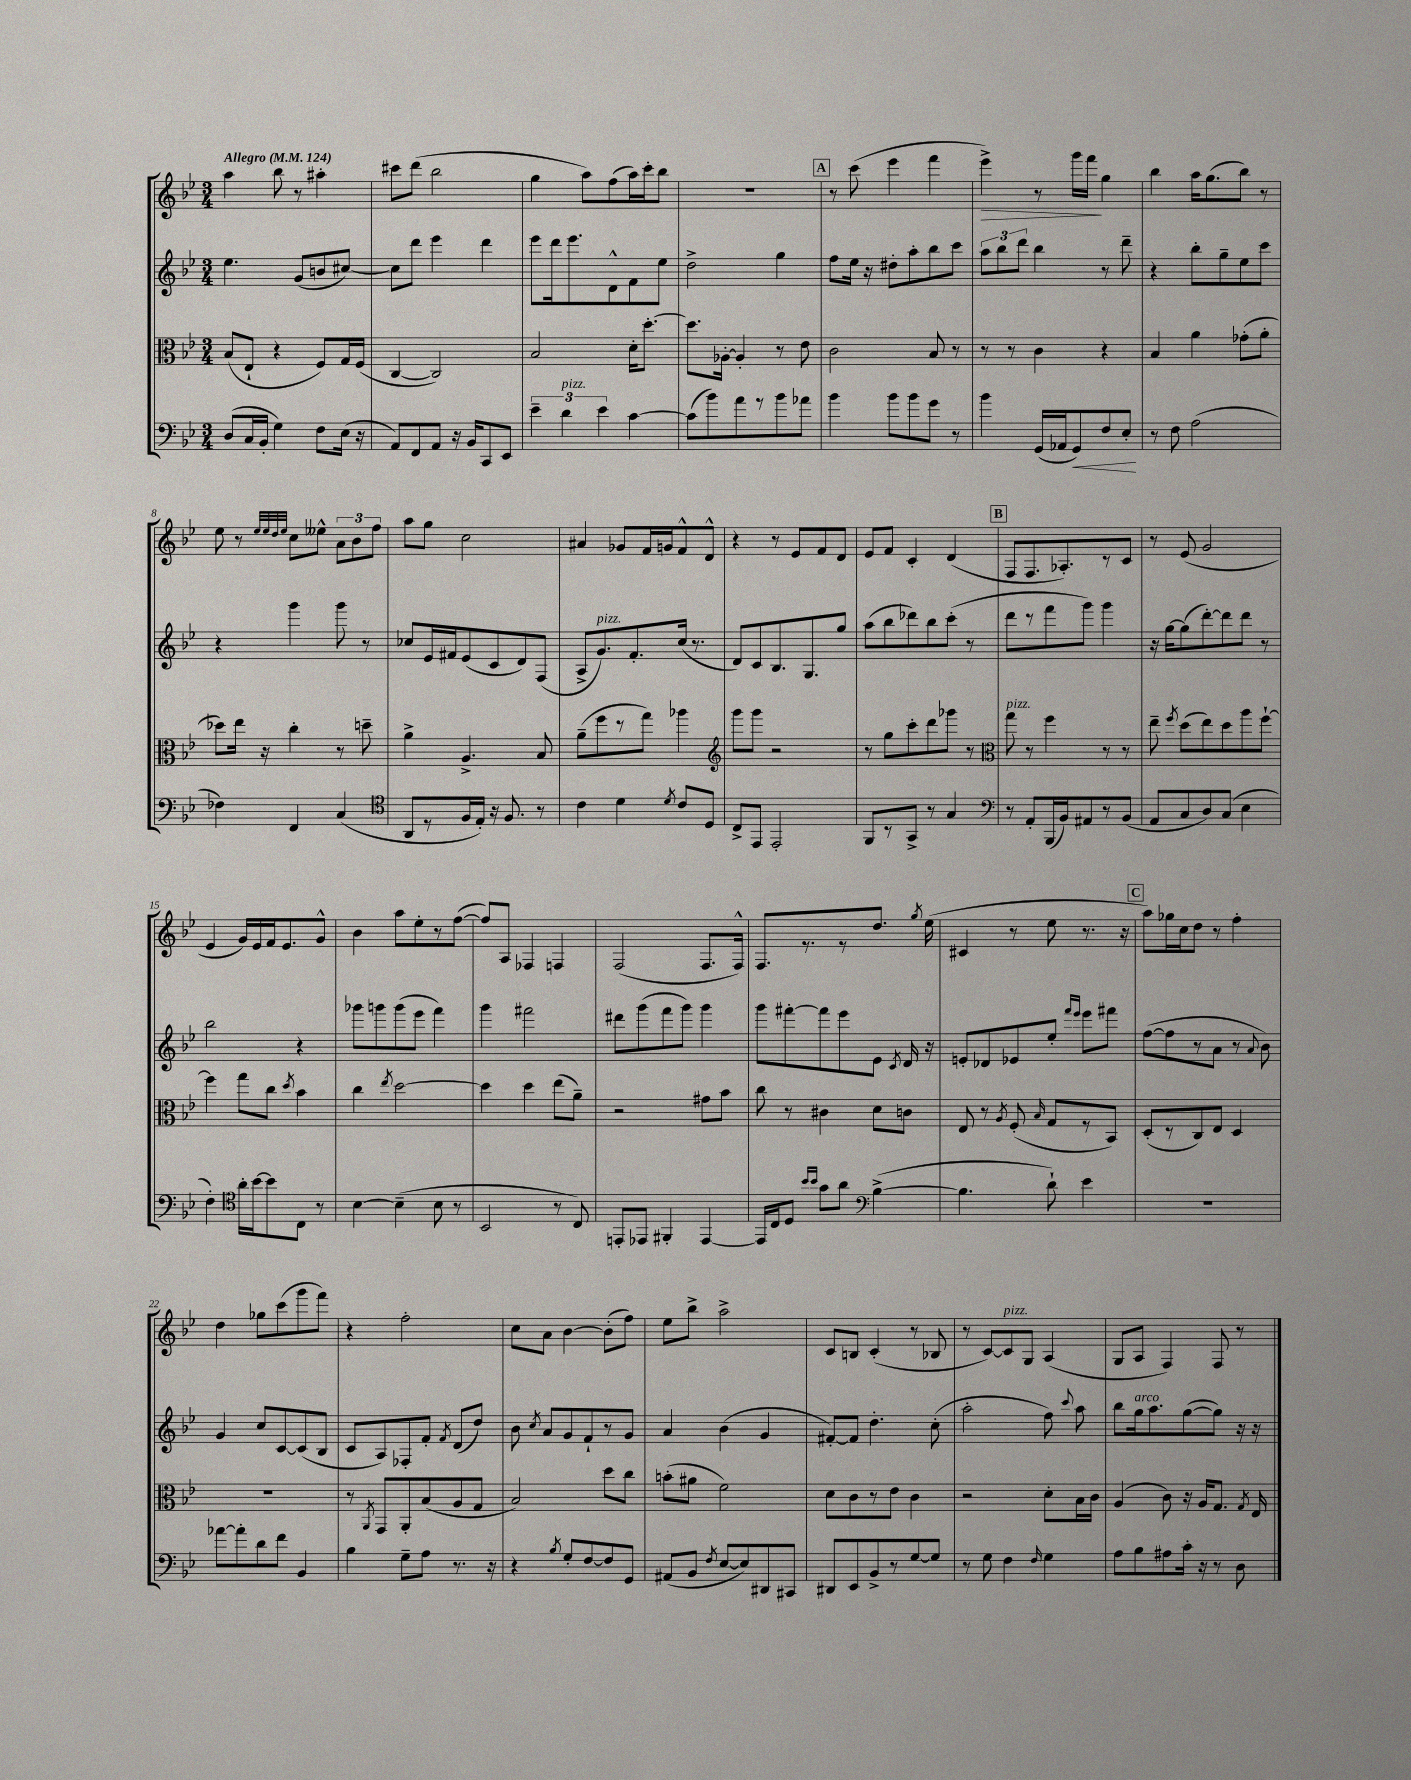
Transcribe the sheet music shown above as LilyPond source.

<<
\new StaffGroup <<
\new Staff = "s0" {
    \clef treble \key bes \major \numericTimeSignature \time 3/4 \tempo "Allegro" 4 = 124
    \autoBeamOff a''4 bes''8 r8 ais''4-. |
    cis'''8[ d'''8]( bes''2 |
    g''4 a''8[) f''8( a''16) c'''16-. bes''8] |
    R2. |
    \mark \markup { \box "A" } r8 c'''8( ees'''4 f'''4 |
    ees'''4->\>) r8 g'''16[ f'''16]\! g''4 |
    bes''4 a''16[ g''8.( bes''8]) r8 |
    ees''8 r8 \grace { ees''32[ ees''32 d''32 ees''32] } c''8[ eeses''8]-^ \tuplet 3/2 { a'8[ bes'8 f''8] } |
    a''8[ g''8] c''2 |
    ais'4 ges'8[ f'16 g'16 f'8-^ d'8]-^ |
    r4 r8 ees'8[ f'8 d'8] |
    ees'8[ f'8] c'4-. d'4( |
    \mark \markup { \box "B" } f8[ f8. aes8.-.) r8 c'8] |
    r8 ees'8( g'2 |
    ees'4 g'16[) ees'16 f'16 ees'8. g'8]-^ |
    bes'4 a''8[ ees''8-. r8 f''8]~( |
    f''8[) a8] fes4 f4 |
    f2( f8.[ f16]-^) |
    f8.[ r8. r8 d''8.] \acciaccatura { g''8 } ees''16( |
    cis'4 r8 ees''8 r8. r16 |
    \mark \markup { \box "C" } a''8[) ges''16 c''16 d''8] r8 f''4-. |
    d''4 ges''8[ c'''8( g'''8 f'''8]) |
    r4 f''2-. |
    c''8[ a'8] bes'4~ bes'8[-.( f''8]) |
    ees''8[ bes''8]-> a''2-> |
    c'8[ b8] c'4-.( r8 bes8 |
    r8 c'8[~) c'8^\markup { \italic "pizz." } g8] a4( |
    g8[ a8] f4) f8 r8 \bar "|." |
}
\new Staff = "s1" {
    \clef treble \key bes \major \numericTimeSignature \time 3/4
    \autoBeamOff ees''4. g'8[( b'8 cis''8]~) |
    cis''8[ d'''8] ees'''4 d'''4 |
    ees'''8[ d'''16 ees'''8. d'8-^ f'8 ees''8] |
    d''2-> g''4 |
    \mark \markup { \box "A" } f''8[ ees''16] r16 dis''8[-. a''8-. bes''8 c'''8] |
    \tuplet 3/2 { a''8[ bes''8 d'''8] } bes''4 r8 d'''8-- |
    r4 bes''8[-. g''8-- ees''8 c'''8] |
    r4 g'''4 g'''8 r8 |
    ces''8[ ees'16 fis'16 ees'8( c'8 d'8) f8]( |
    a8[-> g'8.^\markup { \italic "pizz." }) f'8.-. c''16]( r8. |
    d'8[) c'8 bes8. g8. g''8] |
    a''8[( bes''8 des'''8) bes''8 c'''8]-.( r8 |
    \mark \markup { \box "B" } d'''8[ r8 f'''8 g'''8]) g'''4 |
    r16 g''16[~ g''8( d'''8~-.) d'''8 d'''8] r8 |
    bes''2 r4 |
    ges'''8[ g'''8 g'''8( ees'''8] f'''4) |
    g'''4 fis'''2 |
    dis'''8[ g'''8( f'''8 g'''8]) g'''4 |
    g'''8[ fis'''8~-. fis'''8 ees'''8 ees'8] \acciaccatura { c'8 } d'16 r16 |
    e'8[-. des'8 ees'8 ees''8]-. \grace { f'''16[ ees'''16] } ees'''8[ fis'''8] |
    \mark \markup { \box "C" } f''8[~( f''8 r8 a'8] r8 \appoggiatura { a'8 } bes'8) |
    g'4 c''8[ c'8~ c'8( bes8] |
    c'8[ a8) fes8-. f'8]-. \acciaccatura { f'8 } d'8[( d''8]) |
    bes'8 \acciaccatura { c''8 } a'8[ g'8 f'8-! r8 g'8] |
    a'4 bes'4( g'4 |
    fis'8[~-.) fis'8] d''4.-. c''8-.( |
    a''2-. f''8) \appoggiatura { c'''8 } a''8 |
    bes''8[ g''16^\markup { \italic "arco" } a''8. g''8~( g''8]) r16 r16 \bar "|." |
}
\new Staff = "s2" {
    \clef alto \key bes \major \numericTimeSignature \time 3/4
    \autoBeamOff bes8[( ees8]-! r4 f8[) g16 f16]( |
    c4~ c2) |
    bes2 d'16[-. d''8.]~-. |
    d''8.[ aes16]~-. aes4-. r8 ees'8 |
    \mark \markup { \box "A" } c'2 bes8 r8 |
    r8 r8 c'4 r4 |
    bes4 a'4 ges'8[-.( a'8]-. |
    des''8[) ees''16] r16 c''4-. r8 d''8-- |
    a'4-> a4.-> bes8 |
    a'8[--( f''8 r8 g''8]) aes''4 |
    \clef treble g'''8[ g'''8] r2 |
    r8 g''8[ c'''8-. d'''8 ges'''8] r8 |
    \mark \markup { \box "B" } \clef alto g''8^\markup { \italic "pizz." } r8 f''4 r8 r8 |
    ees''8-- \acciaccatura { f''8 } d''8[( ees''8) d''8 a''8 f''8]~-! |
    f''4 g''8[ c''8] \acciaccatura { d''8 } bes'4 |
    c''4 \acciaccatura { ees''8 } d''2~ |
    d''4 d''4 ees''8[( a'8]--) |
    r2 gis'8[ bes'8] |
    c''8 r8 cis'4 d'8[ c'8] |
    ees8 r8 \acciaccatura { a8 } f8-.( \grace { bes16 } g8[ r8 bes,8]) |
    \mark \markup { \box "C" } d8[-.( r8 c8) ees8] d4 |
    R2. |
    r8 \acciaccatura { a,8 } g,8[ a,8-. bes8( a8 g8] |
    bes2) d''8[ c''8] |
    b'8[-.( ais'8] f'2) |
    d'8[ c'8 r8 ees'8] c'4 |
    r2 d'8[-. bes16 c'16] |
    a4( c'8) r16 a16[ g8.] \acciaccatura { g8 } ees16 \bar "|." |
}
\new Staff = "s3" {
    \clef bass \key bes \major \numericTimeSignature \time 3/4
    \autoBeamOff d8[( c16 bes,16]-. g4) f8[ ees16]( r16 |
    a,8[) f,8 a,8] r16 bes,16[ c,8 ees,8] |
    \tuplet 3/2 { ees'4-- d'4^\markup { \italic "pizz." } ees'4 } c'4~ |
    c'8[( bes'8) a'8 r8 bes'8 aes'8] |
    \mark \markup { \box "A" } bes'4 bes'8[ bes'8 g'8] r8 |
    bes'4 g,16[( aes,16 g,8\<) f8 ees8]-.\! |
    r8 f8 a2( |
    fes4) f,4 c4( |
    \clef tenor a,8[ r8 f16 ees16]-.) r16 f8. r8 |
    c'4 d'4 \acciaccatura { d'8 } c'8[ d8] |
    c8[-> ees,8] ees,2-. |
    f,8[ r8 g,8]-> r8 g4 |
    \mark \markup { \box "B" } \clef bass r8 a,8[-. bes,,16( bes,16) ais,8 r8 bes,8]( |
    a,8[ c8 d8) c8]( ees4 |
    f4-.) \clef tenor a'16[-. bes'16~ bes'8 c8] r8 |
    bes4~ bes4--( bes8 r8 |
    bes,2 r8 c8) |
    e,8[-. ees,8] fis,4-. ees,4~ |
    ees,16[ c16 d8] \grace { bes'16[ bes'16] } g'8[ a'8] \clef bass bes4~->( |
    bes4. d'8-!) ees'4 |
    \mark \markup { \box "C" } R2. |
    aes'8[~ aes'8-. d'8 f'8] bes,4 |
    bes4 g8[-- a8] r8. r16 |
    r4 \acciaccatura { bes8 } g8[-. f8~ f8 g,8] |
    ais,8[( bes,8] \acciaccatura { f8 } ees8[~ ees8) dis,8 cis,8] |
    dis,8[ ees,8 bes,8-> r8 g8~ g8] |
    r8 g8 f4 \grace { f16 } g4 |
    a8[ bes8 ais8 c'16]-. r16 r8 d8 \bar "|." |
}
>>
>>
